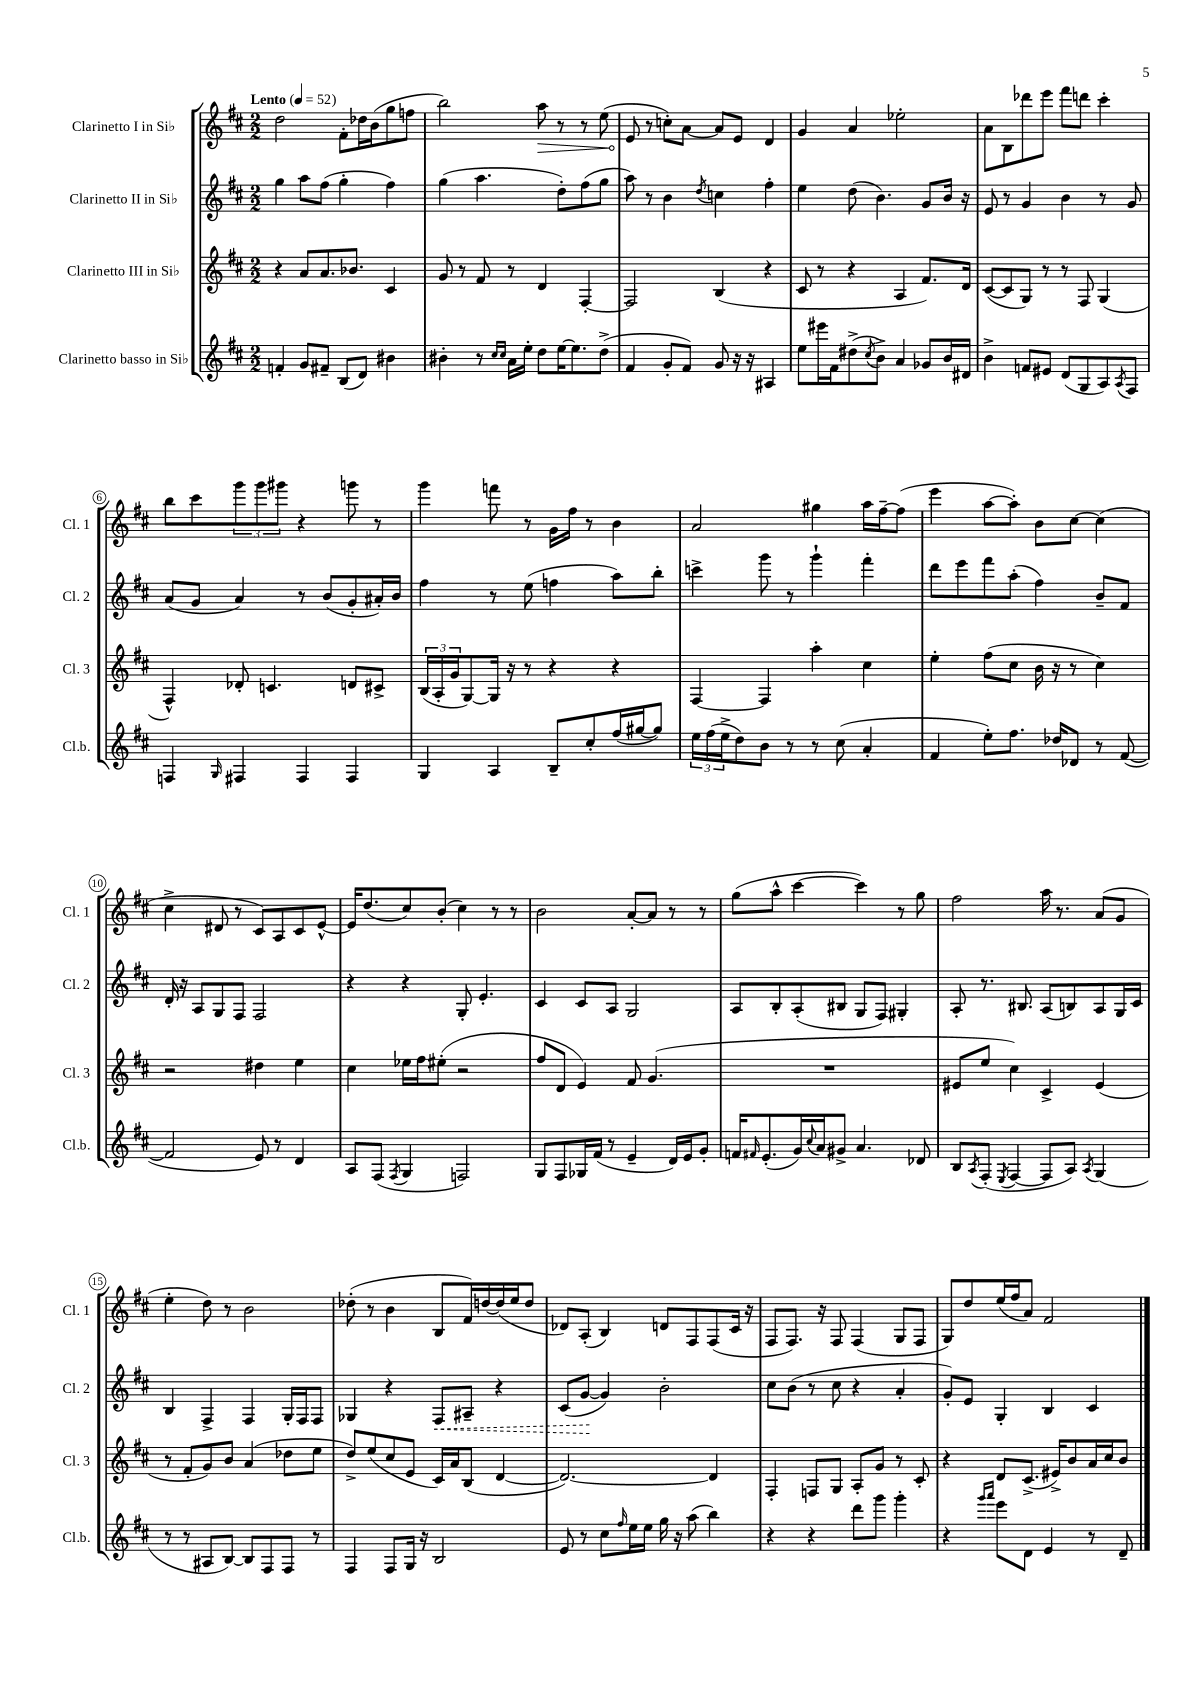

**kern	**kern	**kern	**kern
*staff4	*staff3	*staff2	*staff1
*clefG2	*clefG2	*clefG2	*clefG2
*k[f#c#]	*k[f#c#]	*k[f#c#]	*k[f#c#]
*M2/2	*M2/2	*M2/2	*M2/2
*MM52	*MM52	*MM52	*MM52
4f'	4r	4gg	2dd
8g	8a	8aa	.
8f#~	8.a	(8ff#	.
(8B	.	4gg'	8f#'
.	8.b-	.	.
8d)	.	.	16dd-
.	.	.	(16b
4b#	4c#	4ff#)	8gg
.	.	.	8ff
=	=	=	=
4b#'	8g	(4gg	2bb)
.	8r	.	.
8r	8f#	4.aa	.
16qqcc#	.	.	.
16qqcc#	.	.	.
16a	8r	.	.
16ee'	.	.	.
8dd	4d	.	8aa
[16ee	.	8dd')	8r
8.ee]	.	.	.
.	[4F#'	(8ff#	8r
(8dd^	.	8gg	(8ee
=	=	=	=
4f#	2F#]	8aa)	8e
.	.	8r	8r
8g'	.	4b	8cc')
8f#)	.	.	[8a
.	.	8qdd	.
8g	(4B	4cc	8a]
16r	.	.	8e
16r	.	.	.
4A#	4r	4ff#'	4d
=	=	=	=
8ee	8c#	4ee	4g
16eee#	8r	.	.
16f#	.	.	.
(8dd#^	4r	(8dd	4a
8qcc#	.	.	.
8b^)	.	4.b)	.
4a	4A	.	2ee-'
8g-	8.f#)	8g	.
16b	.	16b	.
16d#	16d	16r	.
=	=	=	=
4b^	([8c#	8e	8a
.	8c#]	8r	8B
8f	8G)	4g	8ddd-
8e#	8r	.	8eee
(8d	8r	4b	8fff#
8G	8F#	.	8ddd
8A)	(4G	8r	4ccc#'
8qA	.	.	.
8F#	.	8g	.
=	=	=	=
4F	4F#^^)	(8a	8bb
.	.	8g	8ccc#
16qqG	.	.	.
4F#	8d-'	4a)	12ggg
.	.	.	12ggg
.	4.c	.	.
.	.	.	12ggg#
4F#	.	8r	4r
.	.	(8b	.
4F#	8d	8g'	8ggg
.	8c#^	16a#')	8r
.	.	16b	.
=	=	=	=
4G	(24B	4ff#	4ggg
.	24A'	.	.
.	24g	.	.
.	[8G)	.	.
4A	16G]	8r	8fff
.	16r	.	.
.	8r	(8ee	8r
8B~	4r	4ff	16g
.	.	.	16ff#
8cc#'	.	.	8r
(16ff#	4r	8aa)	4b
[16gg#	.	.	.
8gg#])	.	8bb'	.
=	=	=	=
24ee	[4F#	4ccc^	2a
(24ff#	.	.	.
24ee^	.	.	.
8dd)	.	.	.
8b	4F#]	8ggg	.
8r	.	8r	.
8r	4aa'	4ggg`	4gg#
(8cc#	.	.	.
4a'	4cc#	4fff#'	16aa
.	.	.	[16ff#~
.	.	.	(8ff#]
=	=	=	=
4f#	4ee'	8ddd	4eee
.	.	8eee	.
8ee')	(8ff#	8fff#	[8aa
8.ff#	8cc#	(8aa'	8aa'])
.	16b	4ff#)	8b
16dd-	16r	.	.
8d-	8r	.	[8cc#
8r	4cc#)	8b~	(4cc#]
([8f#	.	8f#	.
=	=	=	=
2f#]	2r	16d'	4cc#^
.	.	16r	.
.	.	8A	.
.	.	8G	8d#
.	.	8F#	8r
8e)	4dd#	2F#	8c#)
8r	.	.	8A
4d	4ee	.	8c#
.	.	.	[8e^^
=	=	=	=
8A	4cc#	4r	16e]
.	.	.	(8.dd
(8F#	.	.	.
8qF#	.	.	.
4G	16ee-	4r	8cc#)
.	16ff#	.	.
.	(8ee#'	.	(8b'
2F)	2r	8G'	4cc#)
.	.	4.e'	.
.	.	.	8r
.	.	.	8r
=	=	=	=
8G	8ff#	4c#	2b
8F#	8d	.	.
16G-	4e)	8c#	.
(16f#	.	.	.
8r	.	8A	.
4e~	8f#	2G	[8a'
.	(4.g	.	8a]
16d)	.	.	8r
16e	.	.	.
8g'	.	.	8r
=	=	=	=
16f	1r	8A	(8gg
16qqf#	.	.	.
(8.e'	.	.	.
.	.	8B'	8aa^^
16g)	.	(8A'	[4ccc#
8qqcc#	.	.	.
16a	.	.	.
8g#^	.	8B#	.
4.a	.	8G	4ccc#])
.	.	8F#)	.
.	.	4G#'	8r
8d-	.	.	8gg
=	=	=	=
8B	8e#	8A'	2ff#
8qA	.	.	.
(8F#'	8ee	8.r	.
8qE	.	.	.
[4F#	4cc#)	.	.
.	.	8.B#	.
8F#]	4c#^	(8A	16aa
.	.	.	8.r
8A)	.	8B)	.
8qA	.	.	.
(4G	(4e#	8A	(8a
.	.	16G	8g
.	.	16c#	.
=	=	=	=
8r	8r	4B	4ee'
8r	8f#'	.	.
8A#	8g)	4F#^	8dd)
[8B)	8b	.	8r
8B]	(4a	4F#	2b
8F#	.	.	.
8F#	8dd-	16G'	.
.	.	16F#	.
8r	8ee	8F#	.
=	=	=	=
4F#	8dd^)	4G-	(8dd-'
.	(8ee	.	8r
8F#	8cc#	4r	4b
16G	8e	.	.
16r	.	.	.
2B	16c#)	8F#	8B
.	16a	.	.
.	(8B	8A#~	16f#)
.	.	.	[16dd
.	[4d	4r	(16dd]
.	.	.	16ee
.	.	.	8dd
=	=	=	=
8e	2.d_)	(8c#	8d-)
8r	.	[8g	(8A'
8cc#	.	4g])	4B)
16qqff#	.	.	.
16ee	.	.	.
16ee	.	.	.
16gg	.	2b'	8d
16r	.	.	.
(8aa	.	.	8F#
4bb)	4d]	.	(8F#
.	.	.	16c#
.	.	.	16r
=	=	=	=
4r	4F#'	8cc#	8F#
.	.	(8b	8.F#)
4r	8F	8r	.
.	.	.	16r
.	8G	8cc#	8F#
8ddd	8A'	4r	(4F#
8ggg	8g	.	.
4ggg'	8r	4a'	8G
.	8c#'	.	8F#
=	=	=	=
4r	4r	8g')	8G)
.	.	8e	8dd
16qqggg	.	.	.
16qqaaa	.	.	.
8eee	8d	4G'	(16ee
.	.	.	16ff#
8d	(8.c#^	.	8a)
4e	.	4B	2f#
.	16e#^)	.	.
.	8b	.	.
8r	16a	4c#	.
.	16cc#	.	.
8d~	8b	.	.
==	==	==	==
*-	*-	*-	*-
